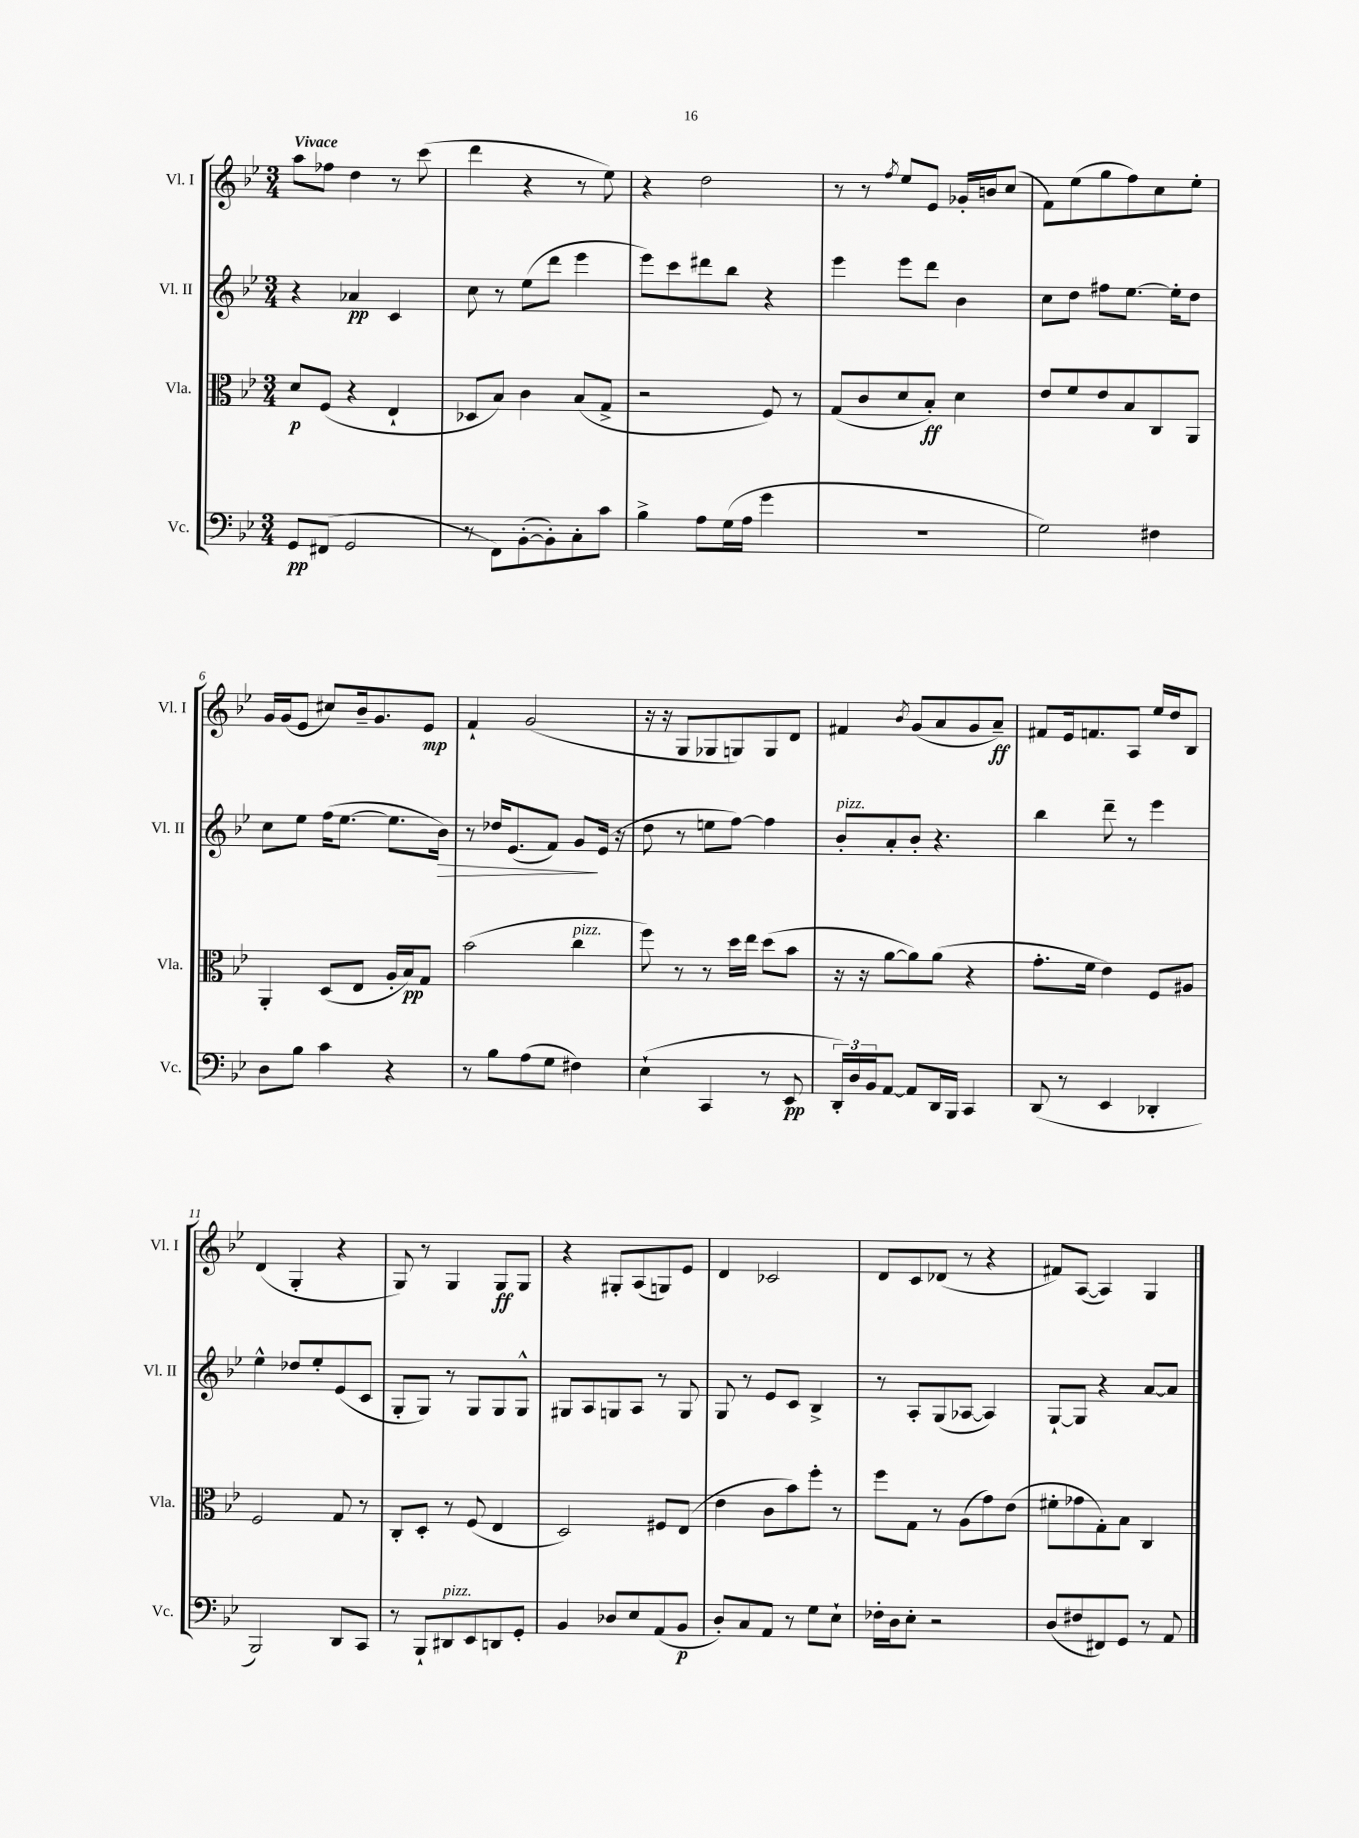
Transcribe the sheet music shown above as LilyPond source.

<<
\new StaffGroup <<
\new Staff = "s0" \with { instrumentName = "Vl. I" shortInstrumentName = "Vl. I" } {
    \clef treble \key bes \major \numericTimeSignature \time 3/4 \tempo "Vivace"
    a''8 fes''8 d''4 r8 c'''8( |
    d'''4 r4 r8 ees''8) |
    r4 d''2 |
    r8 r8 \acciaccatura { f''8 } ees''8 ees'8 ges'16-. b'16 c''8( |
    f'8) ees''8( g''8 f''8) c''8 ees''8-. |
    g'16 g'16( ees'8 cis''8) bes'16-- g'8. ees'8\mp |
    f'4-! g'2( |
    r16 r16 g8 ges8 g8) g8 d'8 |
    fis'4 \acciaccatura { bes'8 } g'8( a'8 g'8 a'8--\ff) |
    fis'8 ees'16 f'8. a8 ees''16 d''16 bes8 |
    d'4( g4-. r4 |
    g8) r8 g4 g8\ff g8 |
    r4 gis8-. a8( g8) ees'8 |
    d'4 ces'2 |
    d'8 c'8 des'8( r8 r4 |
    fis'8) a8~( a4) g4 \bar "|." |
}
\new Staff = "s1" \with { instrumentName = "Vl. II" shortInstrumentName = "Vl. II" } {
    \clef treble \key bes \major \numericTimeSignature \time 3/4
    r4 aes'4\pp c'4 |
    c''8 r8 ees''8( d'''8 ees'''4 |
    ees'''8) c'''8 dis'''8 bes''8 r4 |
    ees'''4 ees'''8 d'''8 bes'4 |
    c''8 d''8 fis''8 ees''8.~ ees''16-. d''8 |
    c''8 ees''8 f''16( ees''8.~ ees''8. bes'16\>) |
    r8 des''16 ees'8.( f'8) g'8\! ees'16( r16 |
    d''8 r8 e''8 f''8~) f''4 |
    bes'8-.^\markup { \italic "pizz." } a'8-. bes'8-. r4. |
    bes''4 d'''8-- r8 ees'''4 |
    ees''4-^ des''8 ees''8-. ees'8( c'8 |
    g8-. g8) r8 g8 g8 g8-^ |
    gis8 a8 g8 a8 r8 g8 |
    g8 r8 ees'8 c'8 bes4-> |
    r8 a8-. g8( aes8~ aes4) |
    g8~-! g8 r4 a'8~ a'8 \bar "|." |
}
\new Staff = "s2" \with { instrumentName = "Vla." shortInstrumentName = "Vla." } {
    \clef alto \key bes \major \numericTimeSignature \time 3/4
    d'8\p f8( r4 ees4-! |
    des8 bes8) c'4 bes8( g8-> |
    r2 f8) r8 |
    g8( c'8 d'8 bes8-.\ff) d'4 |
    ees'8 f'8 ees'8 bes8 c8 a,8 |
    a,4-. d8( ees8 a16-. bes16\pp) g8 |
    bes'2( c''4^\markup { \italic "pizz." } |
    f''8) r8 r8 d''16 ees''16 d''8( bes'8 |
    r16 r16 a'8~ a'8) a'8( r4 |
    g'8.-. f'16 ees'4) f8 ais8 |
    f2 g8 r8 |
    c8-. d8-. r8 f8( ees4 |
    d2) fis8 ees8( |
    ees'4 c'8 bes'8) f''8-. r8 |
    f''8 g8 r8 a8( g'8) ees'8( |
    fis'8-. ges'8 g8-.) bes8 c4 \bar "|." |
}
\new Staff = "s3" \with { instrumentName = "Vc." shortInstrumentName = "Vc." } {
    \clef bass \key bes \major \numericTimeSignature \time 3/4
    g,8\pp fis,8( g,2 |
    r8 f,8) bes,8~-.( bes,8-.) c8-. c'8 |
    bes4-> a8 g16( a16 g'4 |
    R2. |
    g2) fis4 |
    d8 bes8 c'4 r4 |
    r8 bes8 a8( g8 fis4) |
    ees4-!( c,4 r8 ees,8\pp |
    \tuplet 3/2 { d,16-.) d16 bes,16 } a,8~ a,8 d,16 bes,,16 c,4 |
    d,8( r8 ees,4 des,4-. |
    bes,,2) d,8 c,8 |
    r8 bes,,8-! dis,8^\markup { \italic "pizz." } ees,8 d,8 g,8-. |
    bes,4 des8 ees8 a,8( bes,8\p |
    d8-.) c8 a,8 r8 g8 ees8-! |
    fes16-. d16 ees8-. r2 |
    d8( fis8 fis,8) g,8 r8 a,8 \bar "|." |
}
>>
>>
